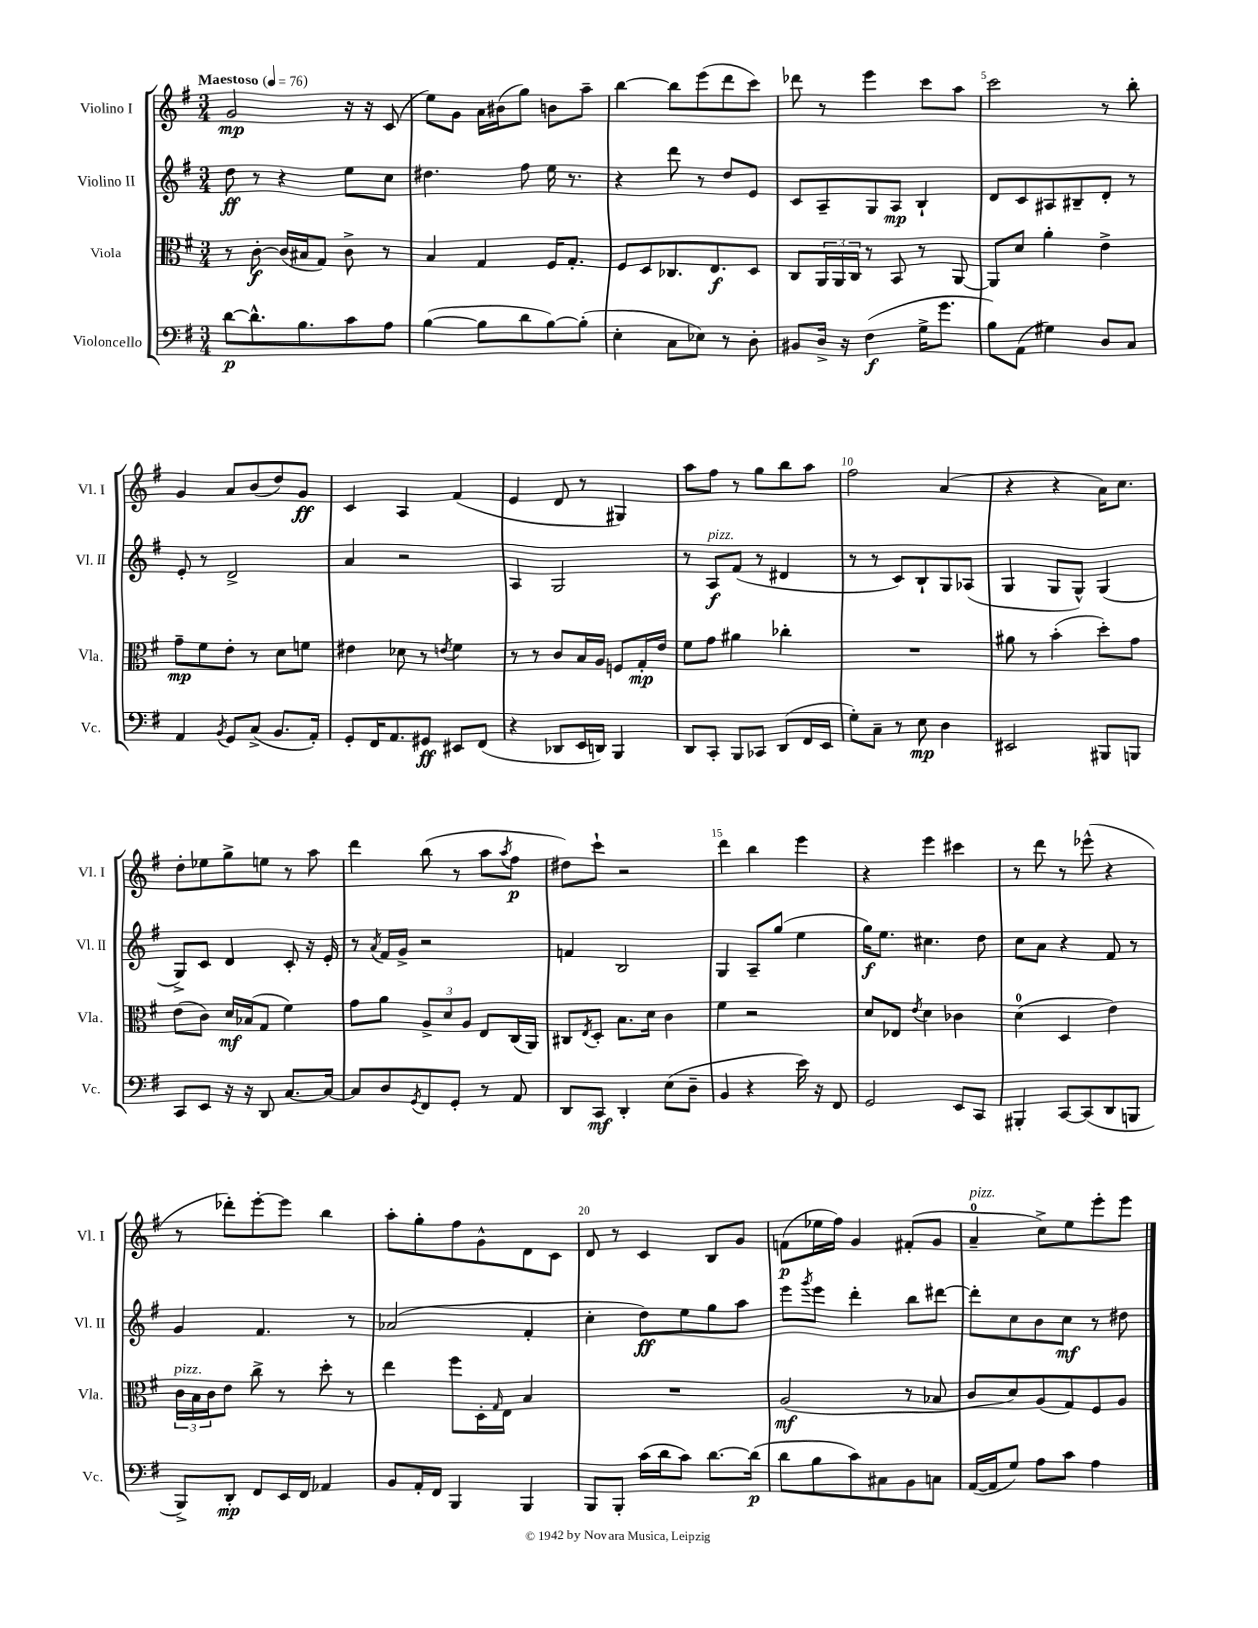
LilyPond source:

<<
\new StaffGroup <<
\new Staff = "s0" \with { instrumentName = "Violino I" shortInstrumentName = "Vl. I" } {
    \clef treble \key g \major \numericTimeSignature \time 3/4 \tempo "Maestoso" 4 = 76
    g'2\mp r16 r16 c'8( |
    e''8) g'8 a'16 bis'16( g''8) b'8 a''8-- |
    b''4~ b''8 e'''8( d'''8 c'''8) |
    des'''8 r8 e'''4 c'''8 a''8 |
    c'''2 r8 b''8-. |
    g'4 a'8 b'8( d''8) g'8\ff |
    c'4 a4 fis'4( |
    e'4 d'8 r8 gis4) |
    a''8 fis''8 r8 g''8 b''8 a''8 |
    fis''2 a'4( |
    r4 r4 a'16) c''8. |
    d''8-. ees''8 g''8-> e''8 r8 a''8 |
    d'''4 b''8( r8 a''8 \acciaccatura { a''8 } fis''8\p |
    dis''8) c'''8-! r2 |
    d'''4 b''4 e'''4 |
    r4 e'''4 cis'''4 |
    r8 d'''8 r8 ees'''8-^( r4 |
    r8 des'''8-.) e'''8~-. e'''8 b''4 |
    a''8-. g''8-. fis''8 g'8-^ d'8 c'8 |
    d'8 r8 c'4 b8 g'8 |
    f'8\p( ees''16 fis''16) g'4 fis'8-.( g'8 |
    a'4-0--^\markup { \italic "pizz." } c''8->) e''8 e'''8-. e'''8 \bar "|." |
}
\new Staff = "s1" \with { instrumentName = "Violino II" shortInstrumentName = "Vl. II" } {
    \clef treble \key g \major \numericTimeSignature \time 3/4
    d''8\ff r8 r4 e''8 c''8 |
    dis''4. fis''8 e''16 r8. |
    r4 d'''8 r8 d''8 e'8 |
    c'8 a8-- g8 a8\mp b4-! |
    d'8 c'8 ais8 bis8-- d'8-. r8 |
    e'8-. r8 d'2-> |
    a'4 r2 |
    a4 g2 |
    r8 a8\f^\markup { \italic "pizz." } fis'8( r8 dis'4 |
    r8 r8 c'8) b8-! g8 aes8( |
    g4 g8 g8-^) g4( |
    g8->) c'8 d'4 c'8-. r16 e'16-. |
    r8 \acciaccatura { a'8 } fis'16 g'16-> r2 |
    f'4 b2 |
    g4 a8-- g''8( e''4 |
    g''16\f) e''8. cis''4. d''8 |
    c''8 a'8 r4 fis'8 r8 |
    g'4 fis'4. r8 |
    aes'2( fis'4-. |
    c''4-. d''8\ff) e''8 g''8 a''8 |
    e'''8 \acciaccatura { g'''8 } e'''8 d'''4-. b''8 dis'''8~ |
    dis'''8-. c''8 b'8 c''8\mf r8 dis''8 \bar "|." |
}
\new Staff = "s2" \with { instrumentName = "Viola" shortInstrumentName = "Vla." } {
    \clef alto \key g \major \numericTimeSignature \time 3/4
    r8 c'8~-.\f c'16( bis16 g8) c'8-> r8 |
    b4 g4 fis16 g8.-. |
    fis8 d8 ces8. e8.\f d8 |
    c8 \tuplet 3/2 { a,16 a,16 c16 } r8 b,8 r8 a,8~ |
    a,8 d'8 a'4-. e'4-> |
    g'8--\mp fis'8 e'8-. r8 d'8 f'8 |
    eis'4 des'8 r8 \acciaccatura { e'8 } fis'4 |
    r8 r8 c'8 b16 a16 f8 g16-.\mp e'16 |
    fis'8 g'8 ais'4 ces''4-. |
    R2. |
    ais'8 r8 b'4-.( d''8-.) g'8 |
    e'8( c'8) d'16\mf bes16( g8 fis'4) |
    g'8 a'8 \tuplet 3/2 { a8-> d'8 a8 } e8 c16( a,16) |
    cis8 \acciaccatura { e8 } d8-. b8. d'16 c'4 |
    fis'4 r2 |
    d'8 ees8 \acciaccatura { e'8 } d'4 ces'4 |
    d'4-0( d4 e'4) |
    \tuplet 3/2 { c'16^\markup { \italic "pizz." } b16 c'16 } e'8 c''8-> r8 d''8-. r8 |
    e''4 fis''8 d16-. \grace { g16 } e16 b4 |
    R2. |
    a2\mf( r8 bes8 |
    c'8 d'8) a8( g8) fis8 a8 \bar "|." |
}
\new Staff = "s3" \with { instrumentName = "Violoncello" shortInstrumentName = "Vc." } {
    \clef bass \key g \major \numericTimeSignature \time 3/4
    d'8~\p d'8.-^ b8. c'8 a8 |
    b4~( b8 d'8 b8~) b8-.( |
    e4-. c8 ees8) r8 d8-. |
    bis,8 d16-> r16 fis4\f( g16-> g'8. |
    b8) a,8( gis4) d8 c8 |
    a,4 \acciaccatura { b,8 } g,8 c8->( b,8. a,16-.) |
    g,8-. fis,16 a,8. gis,8\ff eis,8 fis,8( |
    r4 des,8 e,16 d,16) b,,4 |
    d,8 c,8-. b,,8 ces,8 d,8( fis,16 e,16 |
    g8-.) c8-- r8 e8\mp d4 |
    eis,2 bis,,8 b,,8 |
    c,8 e,8 r16 r16 d,8 c8.~ c16~ |
    c8 d8 \acciaccatura { g,8 } fis,8 g,8-. r8 a,8 |
    d,8 c,8\mf d,4-. e8( d8-- |
    b,4 r4 e'16) r16 fis,8 |
    g,2 e,8 c,8 |
    bis,,4-. c,8~ c,8( d,8 b,,8 |
    b,,8->) d,8-.\mp fis,8 e,16 fis,16 aes,4 |
    b,8 a,16-. fis,16 b,,4 b,,4 |
    b,,8 b,,8-. c'16( d'16 c'8) d'8.~ d'16\p( |
    d'8 b8 c'8) cis8 b,8 c8 |
    a,16~( a,16 g8) a8 c'8 a4 \bar "|." |
}
>>
>>
\layout { \context { \Score \override BarNumber.break-visibility = ##(#f #t #t) barNumberVisibility = #(every-nth-bar-number-visible 5) } }
